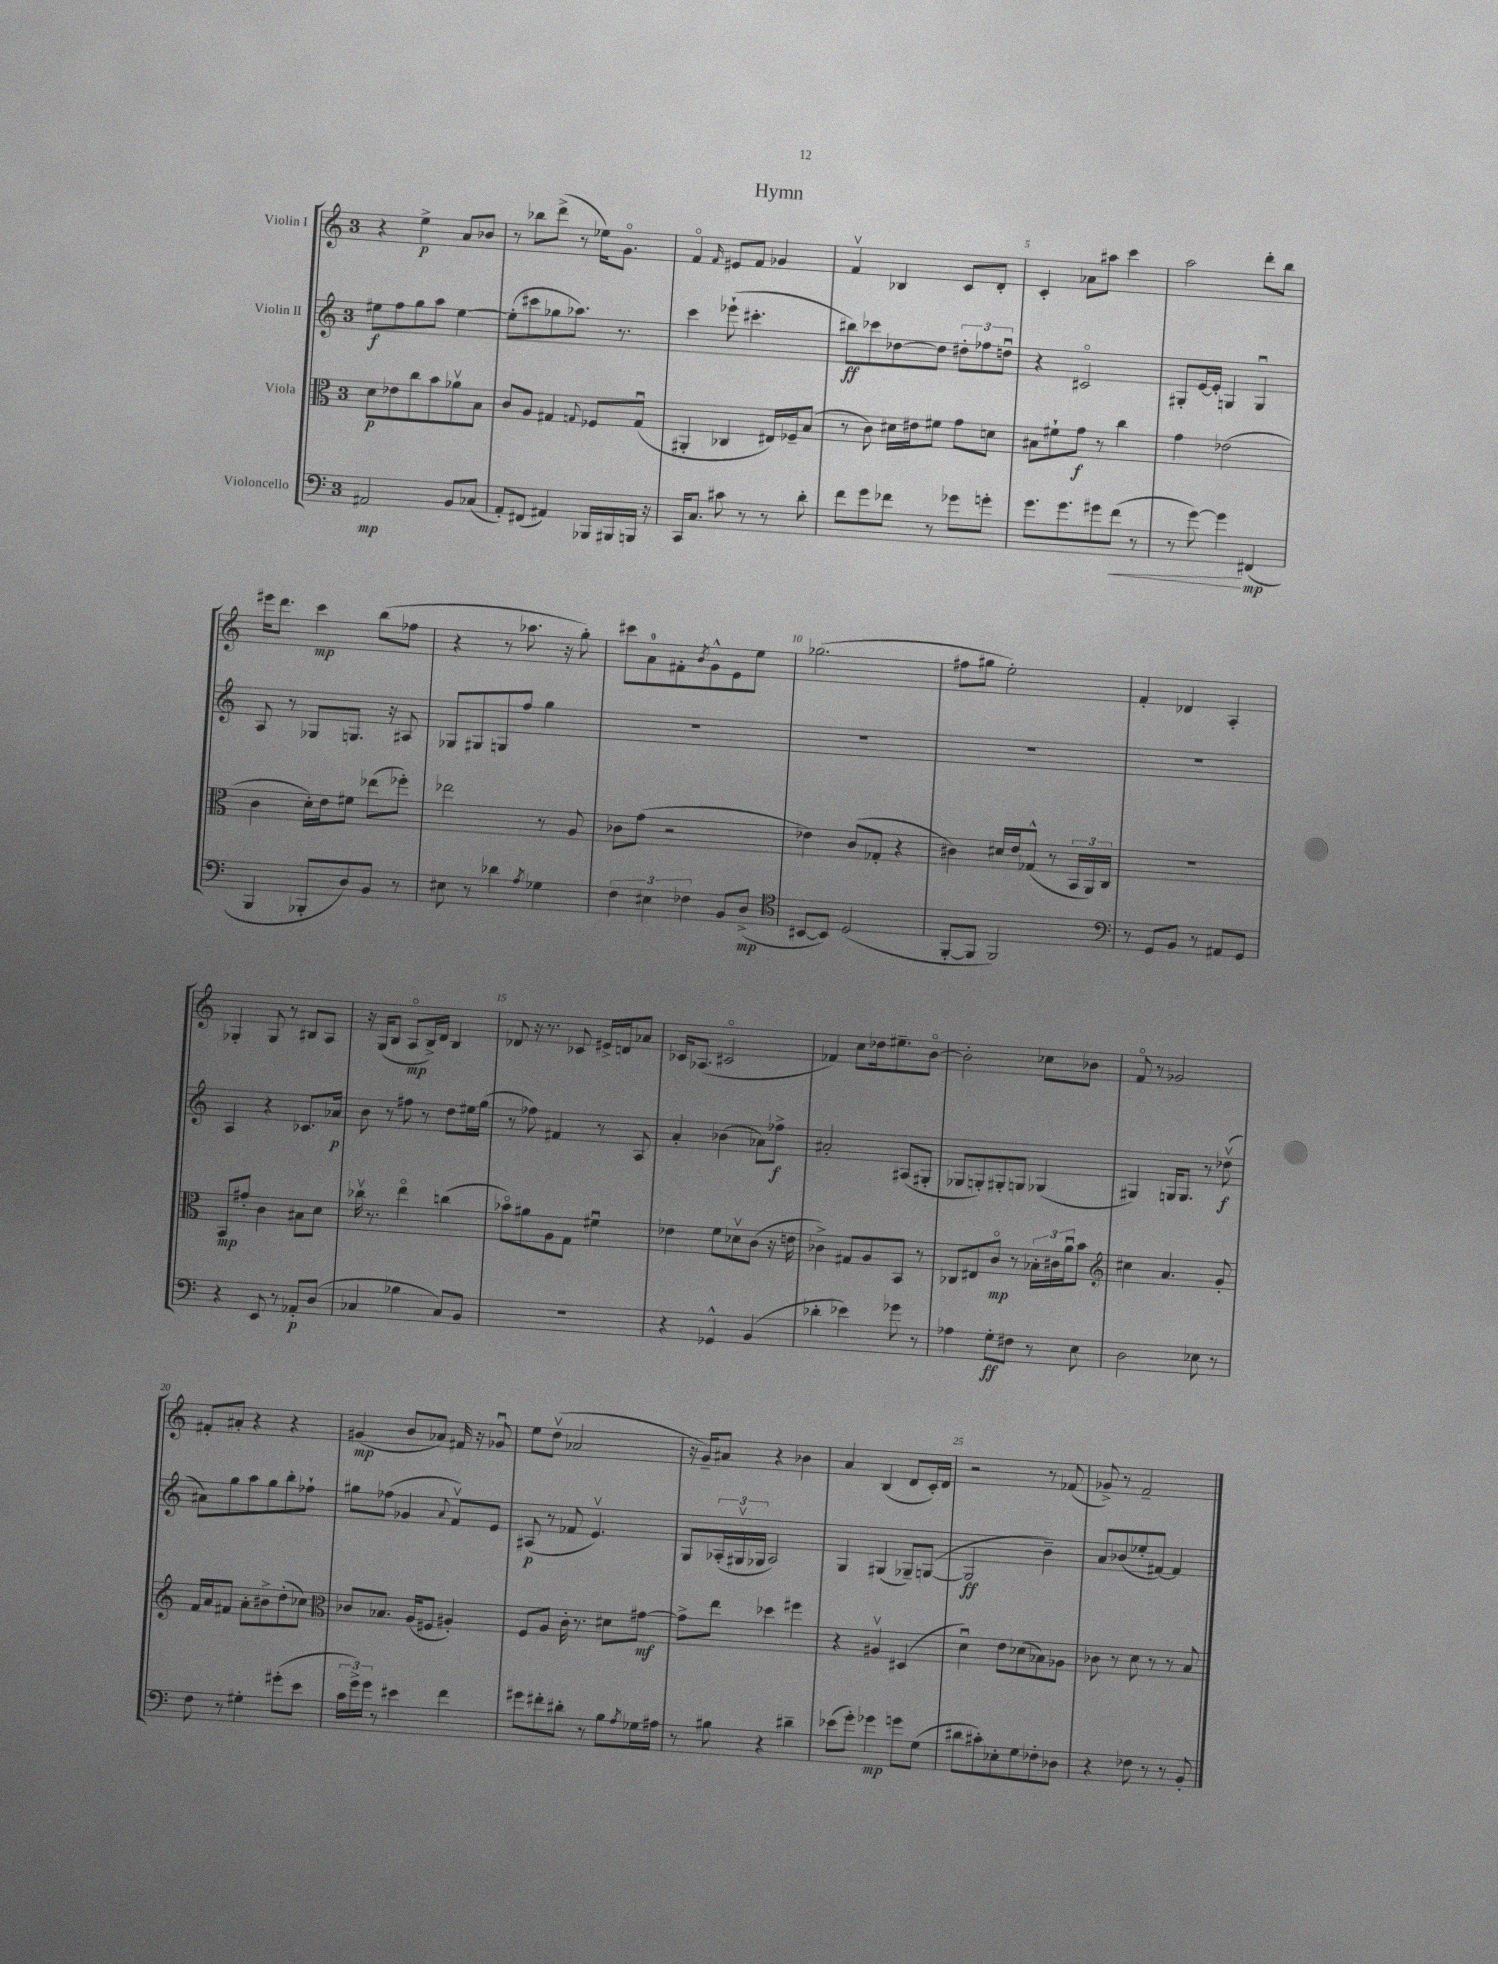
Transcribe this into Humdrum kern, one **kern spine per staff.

**kern	**dynam	**kern	**dynam	**kern	**dynam	**kern	**dynam
*part4	*part4	*part3	*part3	*part2	*part2	*part1	*part1
*staff4	*staff4	*staff3	*staff3	*staff2	*staff2	*staff1	*staff1
*I"Violoncello	*	*I"Viola	*	*I"Violin II	*	*I"Violin I	*
*clefF4	*	*clefC3	*	*clefG2	*	*clefG2	*
*k[]	*	*k[]	*	*k[]	*	*k[]	*
*M3/4	*	*M3/4	*	*M3/4	*	*M3/4	*
=1	=1	=1	=1	=1	=1	=1	=1
2AA#X/	mp	8d\L	p	8ee#X\L	f	4r	.
.	.	8e-X\	.	8ff\	.	.	.
.	.	8cc\	.	8gg\	.	4ee^\	p
.	.	8b\	.	8aa\J	.	.	.
8BB/L	.	8a-Xv\	.	[4ee#\	.	8a/L	.
(8C-X/J	.	8B\J	.	.	.	8b-X/J	.
=2	=2	=2	=2	=2	=2	=2	=2
8AA'/L)	.	8c/L	.	(8ee#'\L]	.	8r	.
(8FF#X/J	.	8A/J	.	8ccc#X\	.	8bb-X\L	.
4AA#X/)	.	4G#X/	.	8gg-X\	.	(8ddd^\J	.
.	.	.	.	8.aa-X\J)	.	8r	.
.	.	8qqGn/	.	.	.	.	.
16BBB-X/LL	.	8F-X/L	.	.	.	16ee-X\KL)	.
16BBB#X/	.	.	.	8.r	.	8.g\J	.
16BBBn/JJ	.	(8Gu/J	.	.	.	.	.
16r	.	.	.	.	.	.	.
=3	=3	=3	=3	=3	=3	=3	=3
16CC/KL	.	4AA#X'/	.	4ccc\	.	4f/	.
8.C/J	.	.	.	.	.	.	.
.	.	.	.	.	.	16qqf/	.
8c#X\	.	4C-X/	.	(8eee-X`\	.	8e#X/L	.
8r	.	.	.	4.ccc#X'\	.	8f/J	.
8r	.	16E#X/LL)	.	.	.	4g-X/	.
.	.	16F-X~/J	.	.	.	.	.
8d'\	.	(8B/J	.	.	.	.	.
=4	=4	=4	=4	=4	=4	=4	=4
8f\L	.	8r	.	8bb#X\L)	ff	4fv/	.
8g\	.	8c\)	.	8ccc-X\	.	.	.
8f-X\J	.	16d#X\LL	.	[8dd-X\	.	4B-X/	.
.	.	16e#X\J	.	.	.	.	.
8r	.	8f#X\J	.	8dd-\J]	.	.	.
8g-X\L	.	8g\L	.	12dd#X'\L	.	8c/L	.
.	.	.	.	12ff-X\	.	.	.
8gn'\J	.	8dn\J	.	.	.	8d'/J	.
.	.	.	.	12ddnu\J	.	.	.
=5	=5	=5	=5	=5	=5	=5	=5
8.g\L	.	8B#X\L	.	4r	.	4c'/	.
.	.	8f#X`\	.	.	.	.	.
8.g\	.	.	.	.	.	.	.
.	.	8g\J	f	2c#X/	.	8a-X\L	.
8g#X\	.	8r	.	.	.	8aa#X\J	.
!	!LO:HP:b	!	!	!	!	!	!
(8f\J	<	4cc\	.	.	.	4ccc\	.
8r	.	.	.	.	.	.	.
=6	=6	=6	=6	=6	=6	=6	=6
8r	.	4g\	.	8G#X'/L	.	2aa\	.
[8g\)	.	.	.	[16e/L	.	.	.
.	.	.	.	16e'/JJ]	.	.	.
4g\]	.	(2e-X\	.	4Gn/	.	.	.
(4FF#X/	[ mp	.	.	4Gu/	.	8ddd'\L	.
.	.	.	.	.	.	8bb\J	.
!!LO:LB:g=z
=7	=7	=7	=7	=7	=7	=7	=7
4BBB/	.	4c\	.	8A/	.	16eee#X\KL	.
.	.	.	.	.	.	8.ddd\J	.
.	.	.	.	8r	.	.	.
8BBB-X'/L	.	16d'\LL)	.	8G-X/L	.	4ccc\	mp
.	.	16e\J	.	.	.	.	.
8D/)	.	8f#X\J	.	8.Gn/J	.	.	.
8BB/J	.	(8ee-X\L	.	.	.	(8bb\L	.
.	.	.	.	16r	.	.	.
8r	.	8ff-X'\J)	.	8A#X/	.	8ff-X\J	.
=8	=8	=8	=8	=8	=8	=8	=8
8E#X\	.	2ee-X\	.	8G-X/L	.	4r	.
8r	.	.	.	8G#X/	.	.	.
4d-X\	.	.	.	8Gn/	.	8r	.
.	.	.	.	8ff/J	.	8.aa-X\	.
8qA/	.	.	.	.	.	.	.
4G-X\	.	8r	.	4gg\	.	.	.
.	.	.	.	.	.	16r	.
.	.	8A/	.	.	.	8gg'\)	.
=9	=9	=9	=9	=9	=9	=9	=9
6F\	.	8c-X\L	.	2.r	.	8ccc#X\L	.
.	.	(8g\J	.	.	.	8a\	.
6E#X\	.	.	.	.	.	.	.
.	.	2r	.	.	.	8f#X'\	.
6F-X\	.	.	.	.	.	.	.
.	.	.	.	.	.	8qb/	.
.	.	.	.	.	.	8g^^\	.
8BB/L	.	.	.	.	.	8e\	.
(8D^/J	mp	.	.	.	.	8ee\J	.
=10	=10	=10	=10	=10	=10	=10	=10
*clefC4	*	*	*	*	*	*	*
[8BB#X/L	.	4e-X\)	.	2.r	.	(2.gg-X\	.
8BB#/J])	.	.	.	.	.	.	.
(2D/	.	(8c/L	.	.	.	.	.
.	.	8G-X'/J	.	.	.	.	.
.	.	4r	.	.	.	.	.
=11	=11	=11	=11	=11	=11	=11	=11
[8FF'/L	.	4c#X\)	.	2.r	.	8ff#X\L	.
8FF/J]	.	.	.	.	.	8gg#X\J	.
2FF/)	.	16d#X/LL	.	.	.	2ee'\)	.
.	.	16e/J	.	.	.	.	.
.	.	(8G-X^^/J	.	.	.	.	.
.	.	8r	.	.	.	.	.
.	.	24BB/LL	.	.	.	.	.
.	.	24AA/)	.	.	.	.	.
.	.	24C/JJ	.	.	.	.	.
=12	=12	=12	=12	=12	=12	=12	=12
*clefF4	*	*	*	*	*	*	*
8r	.	2.r	.	2.r	.	4f'/	.
8GG/L	.	.	.	.	.	.	.
8BB/J	.	.	.	.	.	4d-X/	.
8r	.	.	.	.	.	.	.
8AA#X/L	.	.	.	.	.	4A'/	.
8GG/J	.	.	.	.	.	.	.
!!LO:LB:g=z
=13	=13	=13	=13	=13	=13	=13	=13
4r	.	8BB/L	mp	4A/	.	4G-X'/	.
.	.	8g#X'/J	.	.	.	.	.
8EE/	.	4c\	.	4r	.	8G-/	.
8r	.	.	.	.	.	8r	.
8AA-X'/L	p	8B#X\L	.	8.c-X/L	.	8B#X/L	.
(8D/J	.	8d\J	.	.	.	8A/J	.
.	.	.	.	16a-X/Jk	p	.	.
=14	=14	=14	=14	=14	=14	=14	=14
4C-X/	.	16cc-Xv\	.	8b\	.	16r	.
.	.	8.r	.	.	.	(16G/KL	.
.	.	.	.	8r	.	8B/J	.
4B-X\	.	4ee\	.	8ff#X\	.	8A/L	mp
.	.	.	.	8r	.	16B^/L)	.
.	.	.	.	.	.	16d/JJ	.
8C-/L)	.	(4ccn\	.	8dd\L	.	4B/	.
8BB/J	.	.	.	16ee#X\L	.	.	.
.	.	.	.	(16gg\JJ	.	.	.
=15	=15	=15	=15	=15	=15	=15	=15
2.r	.	8b-X\L)	.	8r	.	8d-X/	.
.	.	8a#X\	.	8ff-X\)	.	16r	.
.	.	.	.	.	.	8.r	.
.	.	8A\	.	4f#X/	.	.	.
.	.	8G\J	.	.	.	8c-X/	.
.	.	4f#Xu\	.	8r	.	16e#X^/LL	.
.	.	.	.	.	.	16dn/J	.
.	.	.	.	8A/	.	8a-X/J	.
=16	=16	=16	=16	=16	=16	=16	=16
4r	.	4e-X\	.	4a'/	.	16c-X/KL	.
.	.	.	.	.	.	(8.A-X/J	.
4GG-X^^/	.	8f\L	.	(4b-X\	.	2c#X/	.
.	.	8d-Xv\	.	.	.	.	.
(4BB/	.	(8c\J	.	8a-X\L)	.	.	.
.	.	16r	.	8ff-X^\J	f	.	.
.	.	16en\	.	.	.	.	.
=17	=17	=17	=17	=17	=17	=17	=17
4d-X'\	.	4c-X^\)	.	2a#X'/	.	4f-X/)	.
4e-X\)	.	8G#X/L	.	.	.	8cc\L	.
.	.	8A/	.	.	.	16dd-X\k	.
.	.	.	.	.	.	8.ee#X~\	.
8g-X\	.	8BB/J	.	(8A#X/L	.	.	.
8r	.	8r	.	8G#X'/J	.	[8b\J	.
=18	=18	=18	=18	=18	=18	=18	=18
4A-X\	.	8C-X/L	.	8G-X/L	.	2b'\]	.
.	.	8E#X/	.	8Gn'/)	.	.	.
8G'\L	ff	8c/J	mp	8G#X'/	.	.	.
8F#X\J	.	8r	.	8Gn/J	.	.	.
8r	.	24B-X'\LL	.	(4G-X/	.	8cc-X\L	.
.	.	24c#X\	.	.	.	.	.
.	.	24au\J	.	.	.	.	.
8E\	.	8b\J	.	.	.	8b-X\J	.
=19	=19	=19	=19	=19	=19	=19	=19
*	*	*clefG2	*	*	*	*	*
2D\	.	4cc#X\	.	4G#X/)	.	8f/	.
.	.	.	.	.	.	8r	.
.	.	4.a/	.	16Gn/KL	.	2g-X/	.
.	.	.	.	8.G/J	.	.	.
8E-X\	.	.	.	8r	.	.	.
8r	.	8g'/	.	(8dd-Xv\	f	.	.
!!LO:LB:g=z
=20	=20	=20	=20	=20	=20	=20	=20
8F\	.	16f/LL	.	8a#X\L)	.	8f#X'/L	.
.	.	16a/J	.	.	.	.	.
8r	.	8f#X/J	.	8gg\	.	8a#X'/J	.
4G#X'\	.	8a'\L	.	8aa\	.	4r	.
.	.	8b#X^\	.	8gg\	.	.	.
(8g#X'\L	.	(8dd'\	.	8bb'\	.	4r	.
8e\J	.	8cc-X\J)	.	8ff-X`\J	.	.	.
=21	=21	=21	=21	=21	=21	=21	=21
*	*	*clefC3	*	*	*	*	*
24c\LL	.	8c-X/L	.	8gg#X\L	.	(4g#X/	mp
24g^\)	.	.	.	.	.	.	.
24g\JJ	.	.	.	.	.	.	.
8r	.	8.B-X/J	.	(8ff-X\J	.	.	.
4e#X\	.	.	.	4g-X/	.	8b/L	.
.	.	(16A/KL	.	.	.	.	.
.	.	8F#X/J	.	.	.	8a-X/J)	.
.	.	.	.	8qqa/	.	.	.
4f\	.	4A#X'/)	.	8fv/L)	.	16f#X/	.
.	.	.	.	.	.	16r	.
.	.	.	.	8e/J	.	8g-Xu/	.
=22	=22	=22	=22	=22	=22	=22	=22
8g#X\L	.	8F/L	.	(8A#X/	p	8ee\L	.
8f#X'\	.	8A/J	.	8r	.	(8ddv\J	.
8d#X'\J	.	16c'\	.	8f-X/	.	2a-X/	.
.	.	8.r	.	.	.	.	.
8r	.	.	.	4.ev/)	.	.	.
8B\L	.	8d#X\L	.	.	.	.	.
8qA/	.	.	.	.	.	.	.
16G-X\L	.	[8g#X\J	mf	.	.	.	.
16A#X\JJ	.	.	.	.	.	.	.
=23	=23	=23	=23	=23	=23	=23	=23
8r	.	8g#^\L]	.	8G/L	.	16r	.
.	.	.	.	.	.	16g~/KL)	.
8B#X\	.	8ee\J	.	(24A-X'/L	.	8a#X/J	.
.	.	.	.	24G#Xv/	.	.	.
.	.	.	.	24G-X/JJ	.	.	.
4r	.	4dd-X\	.	2A-/)	.	4r	.
4d#X~\	.	4ff#X\	.	.	.	4b-X\	.
=24	=24	=24	=24	=24	=24	=24	=24
(8e-X\L	.	4r	.	4G/	.	4a/	.
8g'\J)	.	.	.	.	.	.	.
4g-X\	mp	4A#Xv/	.	(4G#X/	.	(4B/	.
8gn\L	.	(4D#X/	.	8G-X~/L)	.	8d/L	.
(8G\J	.	.	.	([8Gn/J	.	16c'/L)	.
.	.	.	.	.	.	16d/JJ	.
=25	=25	=25	=25	=25	=25	=25	=25
8d#X\L	.	4du\)	.	2G/]	ff	2r	.
8c#X'\)	.	.	.	.	.	.	.
8E-X'\	.	8e\L	.	.	.	.	.
8G\	.	(8d-X\	.	.	.	.	.
8F-X'\	.	8B-X\)	.	4b~\)	.	8r	.
8D-X\J	.	8A-X\J	.	.	.	(8f-X/	.
=26	=26	=26	=26	=26	=26	=26	=26
4r	.	8c-X\	.	8a/L	.	8g-X^/)	.
.	.	8r	.	(8b-X/	.	8r	.
8F-X\	.	8d\	.	8ee-X'/	.	2f~/	.
8r	.	8r	.	[8f#X/J)	.	.	.
8r	.	8r	.	4f#/]	.	.	.
8BB'/	.	8B/	.	.	.	.	.
==	==	==	==	==	==	==	==
*-	*-	*-	*-	*-	*-	*-	*-
